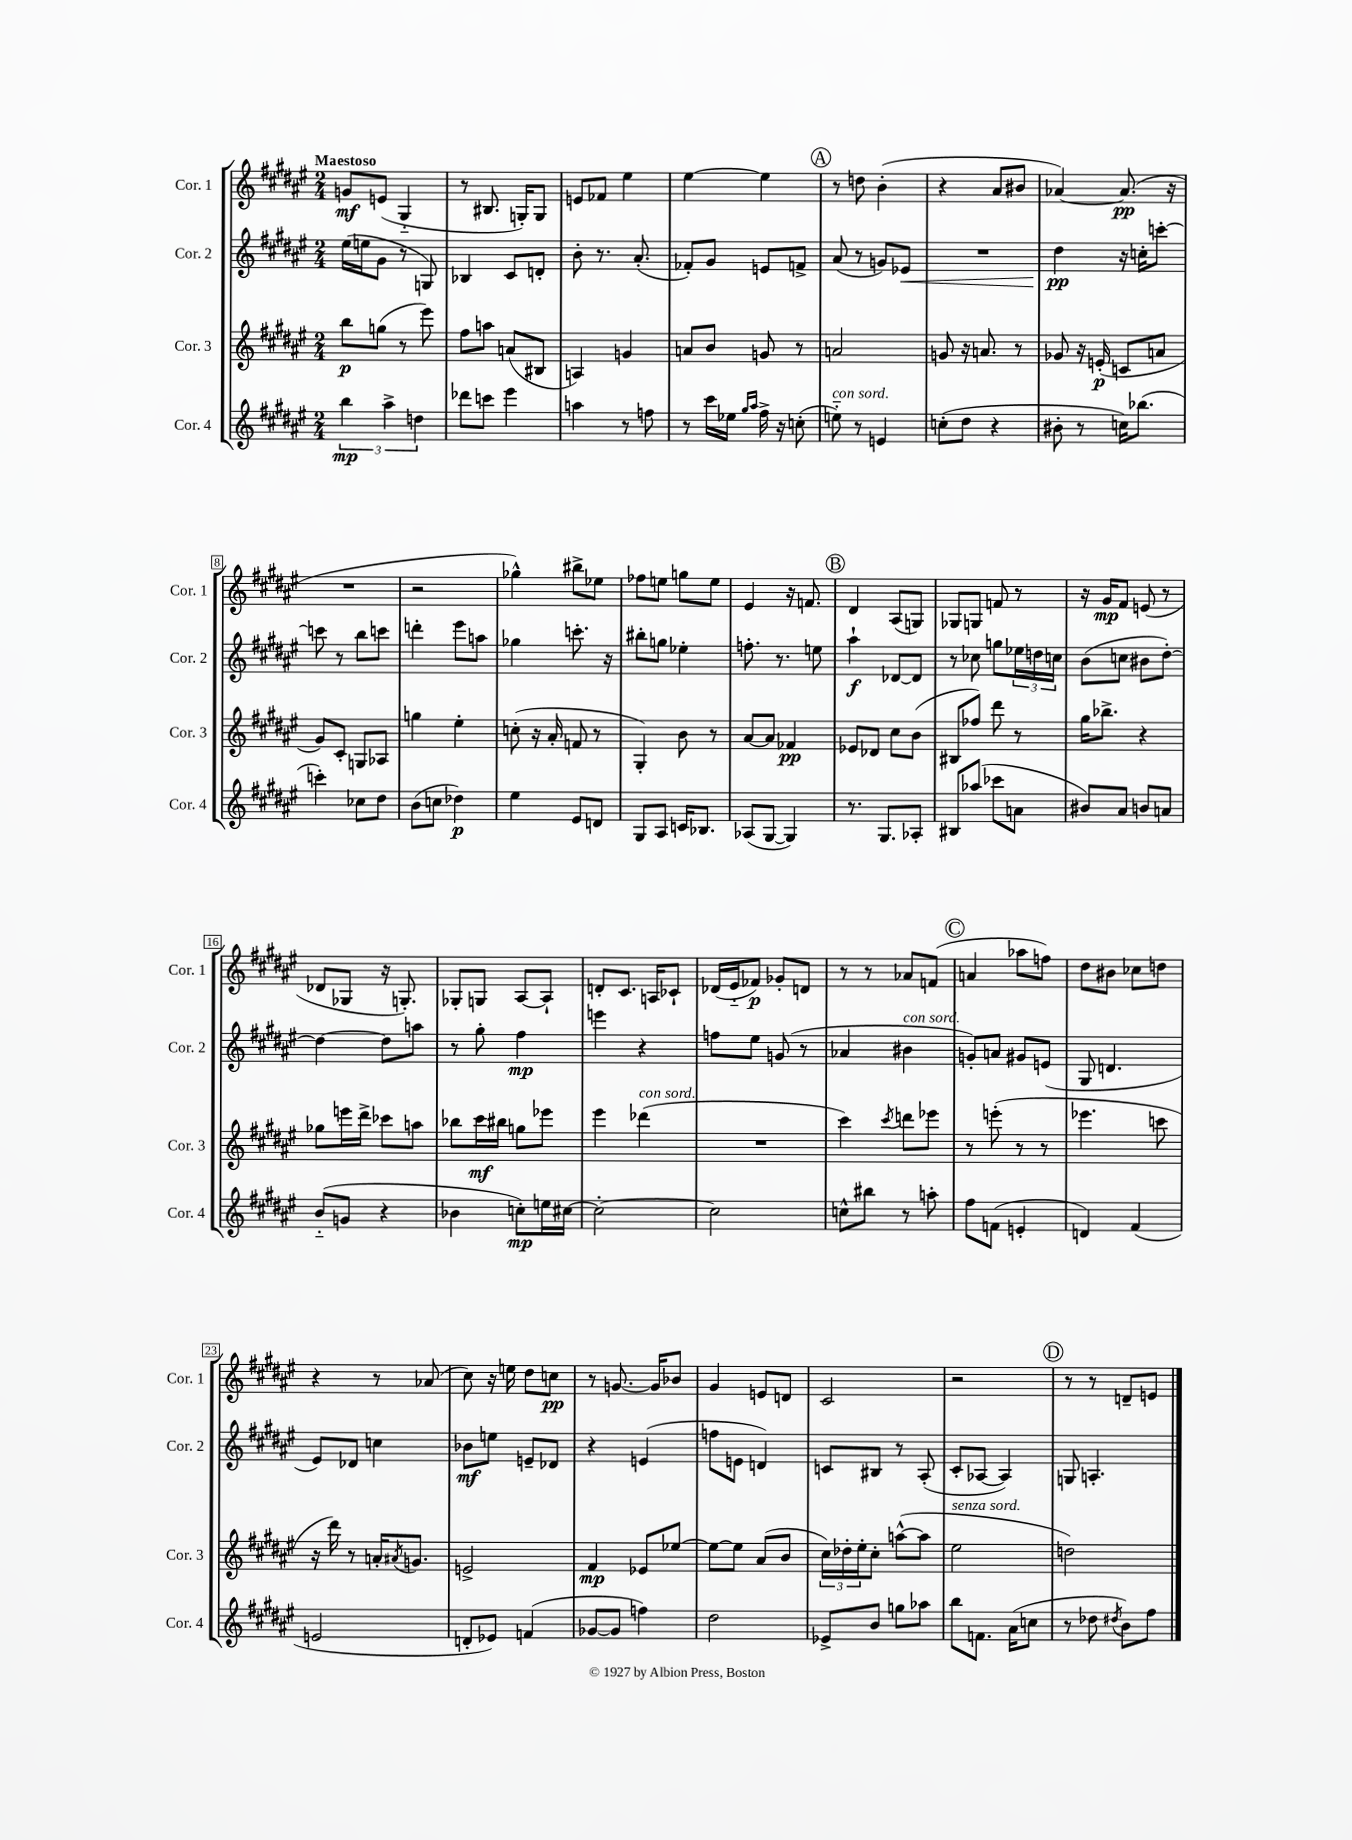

**kern	**kern	**kern	**kern
*staff4	*staff3	*staff2	*staff1
*clefG2	*clefG2	*clefG2	*clefG2
*k[f#c#g#d#a#e#]	*k[f#c#g#d#a#e#]	*k[f#c#g#d#a#e#]	*k[f#c#g#d#a#e#]
*M2/4	*M2/4	*M2/4	*M2/4
6bb	8bb	(16ee#	8g
.	.	16ee	.
.	(8gg	8g#	(8e
6aa#^	.	.	.
.	8r	8r	4G#'~
6dd	.	.	.
.	8eee#)	8G)	.
=	=	=	=
8ddd-	8ff#	4B-	8r
8ccc	8aa	.	8.B#
4eee#	(8a	8c#	.
.	.	.	16G')
.	8B#	8d'	8G
=	=	=	=
4aa	4A)	8b'	8e
.	.	8.r	8f-
8r	4g	.	4ee#
.	.	(8.a#'	.
8ff	.	.	.
=	=	=	=
8r	8a	8f-')	[4ee#
16ccc#	8b	8g#	.
16ee-	.	.	.
16qqgg#	.	.	.
16qqaa#	.	.	.
16ff#^	8g	8e	4ee#]
16r	.	.	.
(8cc'	8r	8f^	.
=	=	=	=
8ee'~)	2a	(8a#	8r
8r	.	8r	8dd
4e	.	8g)	(4b'
.	.	8e-	.
=	=	=	=
(8cc'	8g	2r	4r
8dd#	16r	.	.
.	8.a	.	.
4r	.	.	8a#
.	8r	.	8b#
=	=	=	=
8b#'	8g-	4dd#	[4a-)
8r	16r	.	.
.	(16e'	.	.
16cc)	8c	16r	(8.a-]
(8.bb-	.	16cc'	.
.	8a	[8ccc'	.
.	.	.	16r
=	=	=	=
4ccc')	8g#)	8ccc]	2r
.	8c#'	8r	.
8cc-	8G	8bb	.
8dd#	8A-	8ccc	.
=	=	=	=
(8b	4gg	4ddd'	2r
8cc	.	.	.
4dd-)	4ee#'	8eee#	.
.	.	8aa	.
=	=	=	=
4ee#	(8cc'	4gg-	4gg-^^)
.	16r	.	.
.	16a#'	.	.
8e#	8f	8.ccc'	8bb#^
8d	8r	.	8ee-
.	.	16r	.
=	=	=	=
8G#	4G#')	8bb#'	8ff-
8A#	.	8gg	8ee
16c	8b	4ee-'	8gg
8.B-	.	.	.
.	8r	.	8ee
=	=	=	=
(8A-	[8a#	8.ff'	4e#
[8G#	8a#]	.	.
.	.	8.r	.
4G#])	4f-	.	16r
.	.	.	8.f
.	.	8ee	.
=	=	=	=
8.r	8e-	4aa#`	4d#
.	8d-	.	.
8.G#	.	.	.
.	8cc#	[8d-	(8A#
8A-'	(8b	8d-]	8G)
=	=	=	=
8B#	8B#	8r	8G-
(8aa-	8ff-)	8cc-	8G
8ccc-	8ddd#	8gg	8f
8a	8r	24ee-	8r
.	.	24dd	.
.	.	24cc	.
=	=	=	=
8b#)	16gg#	(8b	16r
.	8.bb-^	.	16g#
8a#	.	8cc	8f#
8b	4r	8b#	(8e
8a	.	[8dd#')	8r
=	=	=	=
(8b'~	8gg-	4dd#_	8d-
8g	16eee	.	8G-
.	16ddd#^	.	.
4r	8ccc-	8dd#]	16r
.	.	.	8.G')
.	8aa	8aa	.
=	=	=	=
4b-	8bb-	8r	8G-'
.	16ccc#	8gg#'	8G
.	16bb#	.	.
8cc')	8gg	4ff#	[8A#
16ee	8eee-	.	8A#`]
[16cc#	.	.	.
=	=	=	=
2cc#'_	4eee#	4eee	8d'
.	.	.	8.c#
.	(4ddd-	4r	.
.	.	.	16A
.	.	.	8c-`
=	=	=	=
2cc#]	2r	8ff	(16d-
.	.	.	16e#'~
.	.	8ee#	8f-)
.	.	(8g	8g-'
.	.	8r	8d
=	=	=	=
8cc^^	4ccc#)	4a-	8r
8bb#	.	.	8r
.	8qccc#	.	.
8r	8ddd	4b#	8a-
8aa'	8eee-	.	(8f
=	=	=	=
8ff#	8r	8g')	4a
(8f	(8eee'	8a	.
4e'	8r	8g#	8aa-
.	8r	(8e	8ff)
=	=	=	=
4d)	4.eee-	8G#	8dd#
.	.	4.d	8b#
(4f#	.	.	8cc-
.	8ccc	.	8dd
=	=	=	=
2e	16r	8e#)	4r
.	16ddd#)	.	.
.	8r	8d-	.
.	16a'	4cc	8r
.	8qa#	.	.
.	8.g	.	.
.	.	.	(8a-
=	=	=	=
8d'	2e^	8b-	8cc#)
8e-)	.	8ee	16r
.	.	.	16ee
(4f	.	8e~	8dd#
.	.	8d-	8cc
=	=	=	=
[8g-	4f#	4r	8r
8g-]	.	.	[8.g
4ff)	8e-	(4e	.
.	.	.	16g]
.	[8ee-	.	8b-
=	=	=	=
2dd#	8ee-_	8ff	4g#
.	8ee-]	8e	.
.	(8a#	4d)	8e
.	8b	.	8d
=	=	=	=
8e-^	24cc#)	8c	2c#
.	24dd-'	.	.
.	24ee#'	.	.
8b	8cc#'	8B#	.
8gg	([8aa^^	8r	.
8aa-	8aa]	(8A#'	.
=	=	=	=
8bb	2ee#	8c#'	2r
8.f	.	[8A-	.
.	.	4A-])	.
(16a#	.	.	.
8cc	.	.	.
=	=	=	=
8r	2dd)	8G	8r
8dd-	.	4.A'	8r
8qdd#	.	.	.
8b)	.	.	8d~
8ff#	.	.	8e
==	==	==	==
*-	*-	*-	*-
